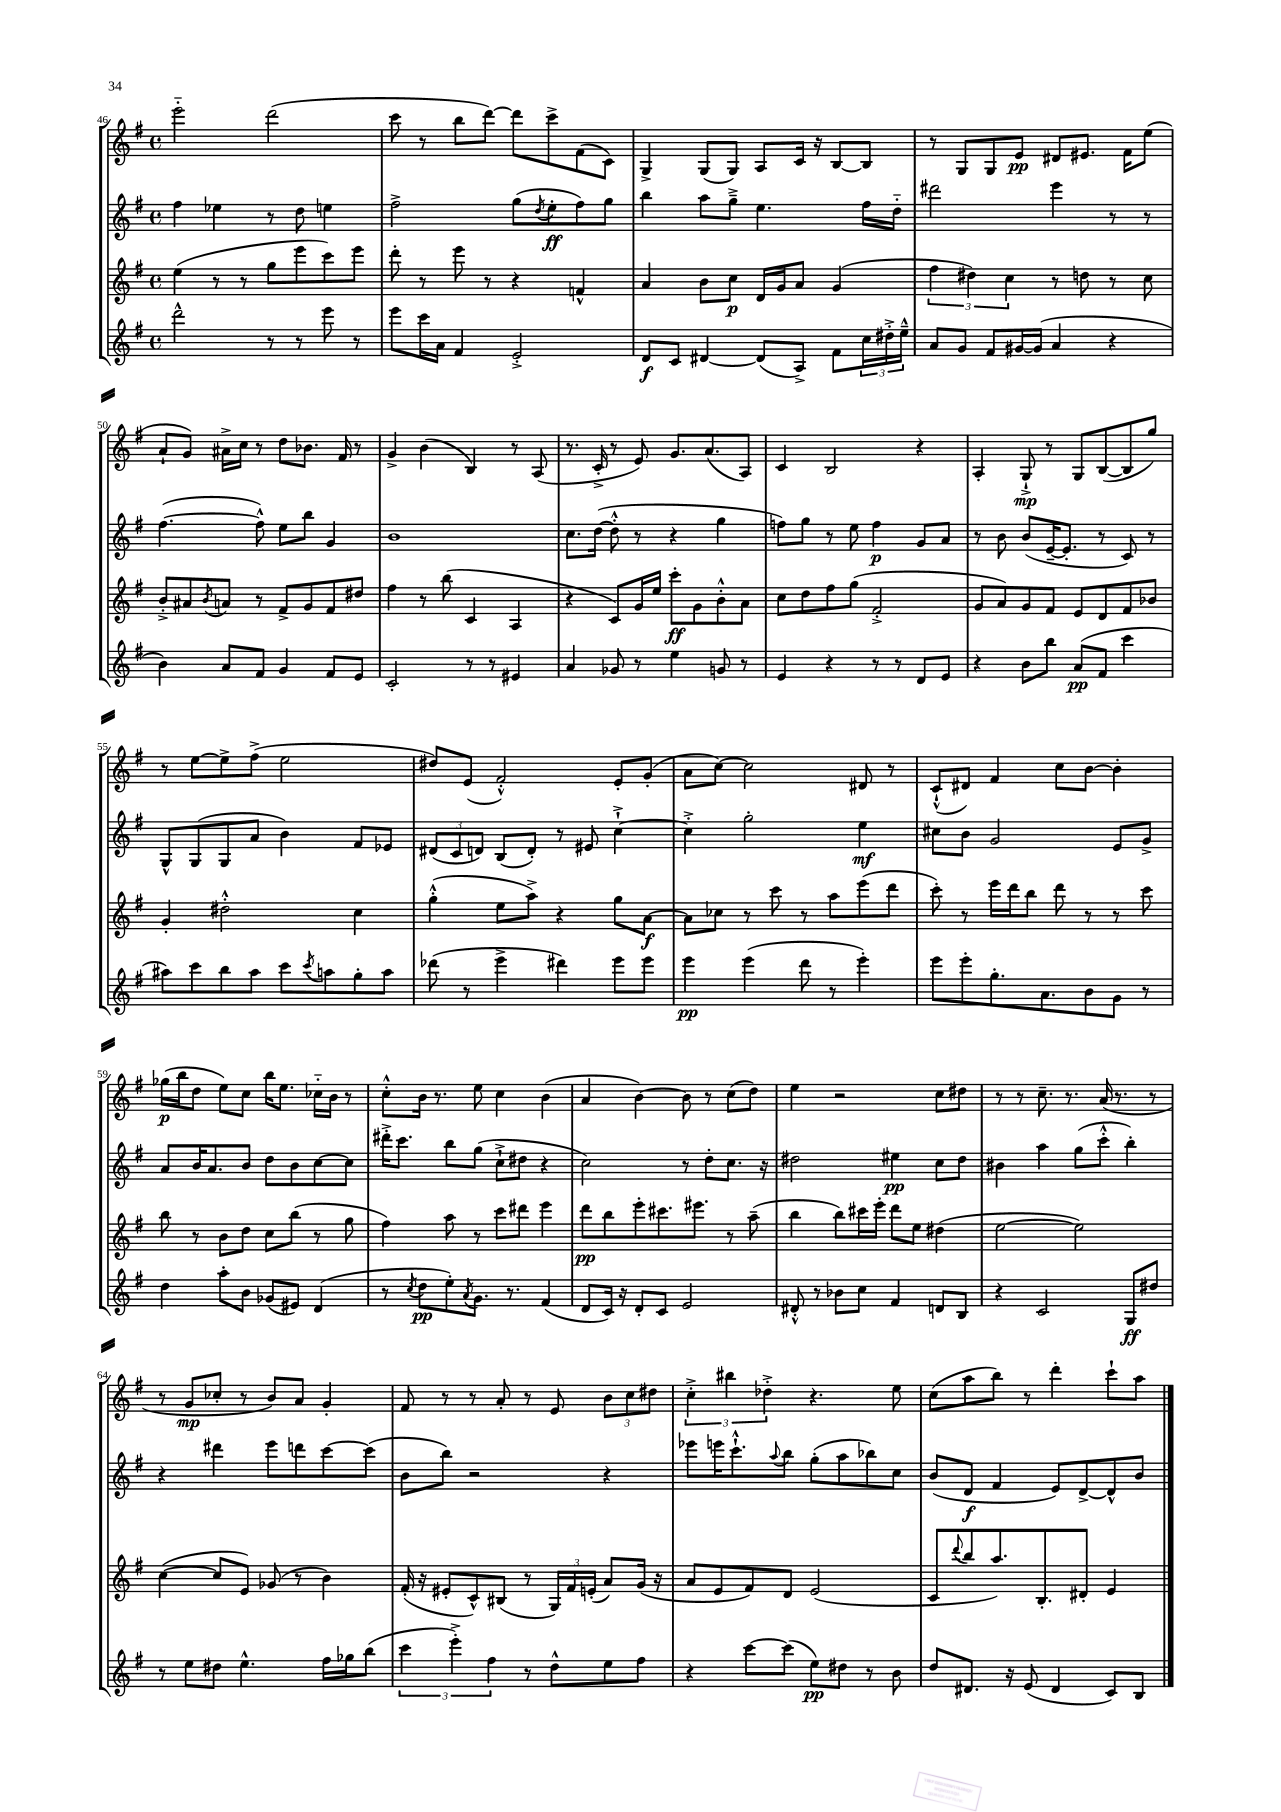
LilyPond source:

<<
\new StaffGroup <<
\new Staff = "s0" {
    \clef treble \key g \major \defaultTimeSignature \time 4/4
    e'''2-_ d'''2( |
    c'''8 r8 b''8 d'''8~) d'''8 c'''8-> fis'8( c'8) |
    g4-> g8( g8) a8 c'16 r16 b8~ b8 |
    r8 g8 g8 e'8\pp dis'8 eis'8. fis'16 e''8( |
    a'8-! g'8) ais'16-> c''16 r8 d''8 bes'8. fis'16 r8 |
    g'4-> b'4( b4) r8 a8( |
    r8. c'16-.-> r8 e'8) g'8. a'8.( a8) |
    c'4 b2 r4 |
    a4-. g8-!->\mp r8 g8 b8~( b8 g''8) |
    r8 e''8~ e''8-> fis''8->( e''2 |
    dis''8) e'8( fis'2-.-^) e'8-. g'8-.( |
    a'8 c''8~) c''2 dis'8 r8 |
    c'8-!-^( dis'8) fis'4 c''8 b'8~ b'4-. |
    ges''16\p( b''16 d''8 e''8) c''8 b''16 e''8. ces''16-_ b'16 r8 |
    c''8-.-^ b'16 r8. e''8 c''4 b'4( |
    a'4 b'4~) b'8 r8 c''8( d''8) |
    e''4 r2 c''8 dis''8 |
    r8 r8 c''8.-- r8. a'16( r8. r8 |
    r8 g'8\mp ces''8-. r8 b'8) a'8 g'4-. |
    fis'8 r8 r8 a'8-. r8 e'8 \tuplet 3/2 { b'8 c''8 dis''8 } |
    \tuplet 3/2 { c''4-.-> bis''4 des''4-.-> } r4. e''8 |
    c''8( a''8 b''8) r8 d'''4-. c'''8-! a''8 \bar "|." |
}
\new Staff = "s1" {
    \clef treble \key g \major \defaultTimeSignature \time 4/4
    fis''4 ees''4 r8 d''8 e''4 |
    fis''2-> g''8( \acciaccatura { d''8 } e''8-.\ff fis''8) g''8 |
    b''4 a''8 g''8---> e''4. fis''16 d''16-_ |
    dis'''2 e'''4 r8 r8 |
    fis''4.~( fis''8-^) e''8 b''8 g'4 |
    b'1 |
    c''8. d''16~( d''8-.-^ r8 r4 g''4 |
    f''8) g''8 r8 e''8 f''4\p g'8 a'8 |
    r8 b'8 b'8( e'16~-- e'8.-. r8 c'8) r8 |
    g8-^ g8( g8 a'8 b'4) fis'8 ees'8 |
    \tuplet 3/2 { dis'8( c'8 d'8) } b8( d'8-.) r8 eis'8 c''4~-!-> |
    c''4-.-> g''2-. e''4\mf |
    cis''8 b'8 g'2 e'8 g'8-> |
    a'8 b'16 a'8. b'8 d''8 b'8 c''8~ c''8 |
    dis'''16-.-> c'''8. b''8 g''8( c''8-!-> dis''8 r4 |
    c''2) r8 d''8-. c''8. r16 |
    dis''2 eis''4\pp c''8 dis''8 |
    bis'4 a''4 g''8( c'''8-.-^ b''4-.) |
    r4 dis'''4 e'''8 d'''8 c'''8~ c'''8( |
    b'8 b''8) r2 r4 |
    ees'''8 e'''16 c'''8.-!-^ \appoggiatura { a''8 } b''8 g''8-.( a''8 bes''8) c''8 |
    b'8( d'8\f fis'4 e'8) d'8~-> d'8-^ b'8 \bar "|." |
}
\new Staff = "s2" {
    \clef treble \key g \major \defaultTimeSignature \time 4/4
    e''4( r8 r8 g''8 e'''8 c'''8) e'''8 |
    d'''8-. r8 e'''8 r8 r4 f'4-^ |
    a'4 b'8 c''8\p d'16 g'16 a'8 g'4( |
    \tuplet 3/2 { fis''4 dis''4) c''4 } r8 d''8 r8 c''8 |
    b'8-.-> ais'8 \acciaccatura { b'8 } a'8 r8 fis'8-> g'8 fis'8 dis''8 |
    fis''4 r8 b''8( c'4 a4 |
    r4 c'8) g'16 e''16 c'''8-.\ff g'8 b'8-.-^ a'8 |
    c''8 d''8 fis''8 g''8( fis'2-.-> |
    g'8 a'8) g'8 fis'8 e'8 d'8 fis'8 bes'8 |
    g'4-. dis''2-.-^ c''4 |
    g''4-.-^( e''8 a''8->) r4 g''8 a'8~\f |
    a'8 ces''8 r8 c'''8 r8 a''8 e'''8( d'''8 |
    c'''8-.) r8 e'''16 d'''16 b''8 d'''8 r8 r8 c'''8 |
    b''8 r8 b'8 d''8 c''8 b''8( r8 g''8 |
    fis''4) a''8 r8 c'''8 dis'''8 e'''4 |
    d'''8\pp b''8 e'''8-. cis'''8. eis'''8. r8 a''8--( |
    b''4 b''8) cis'''16 e'''16-. d'''8 e''8 dis''4( |
    e''2~ e''2) |
    c''4~( c''8 e'8) ges'8( r8 b'4) |
    fis'16-.( r16 eis'8-. c'8-^) bis8( r8 \tuplet 3/2 { g16) fis'16 e'16-.( } a'8) g'16( r16 |
    a'8 e'8 fis'8) d'8 e'2( |
    c'8 \appoggiatura { d'''8 } b''8 a''8.) b8.-. dis'8-. e'4 \bar "|." |
}
\new Staff = "s3" {
    \clef treble \key g \major \defaultTimeSignature \time 4/4
    d'''2-^ r8 r8 e'''8 r8 |
    e'''8 c'''16 a'16 fis'4 e'2-.-> |
    d'8\f c'8 dis'4~ dis'8( a8->) fis'8 \tuplet 3/2 { c''16 dis''16-.-> e''16---^ } |
    a'8 g'8 fis'8 gis'16~ gis'16( a'4 r4 |
    b'4) a'8 fis'8 g'4 fis'8 e'8 |
    c'2-. r8 r8 eis'4 |
    a'4 ges'8 r8 e''4 g'8 r8 |
    e'4 r4 r8 r8 d'8 e'8 |
    r4 b'8 b''8 a'8\pp( fis'8 c'''4 |
    ais''8) c'''8 b''8 ais''8 c'''8 \acciaccatura { c'''8 } a''8 g''8-. a''8 |
    des'''8( r8 e'''4-> dis'''4) e'''8 e'''8 |
    e'''4\pp e'''4( d'''8 r8 e'''4-.) |
    e'''8 e'''8-. g''8.-. a'8. b'8 g'8 r8 |
    d''4 a''8-. b'8 ges'8( eis'8) d'4( |
    r8 \acciaccatura { c''8 } d''8\pp e''8-.) \acciaccatura { a'8 } g'8. r8. fis'4( |
    d'8 c'16) r16 d'8-. c'8 e'2 |
    dis'8-.-^ r8 bes'8 c''8 fis'4 d'8 b8 |
    r4 c'2 g8\ff dis''8 |
    r8 e''8 dis''8 e''4.-^ fis''16 ges''16 b''8( |
    \tuplet 3/2 { c'''4 e'''4-.->) fis''4 } r8 d''8-^ e''8 fis''8 |
    r4 c'''8~ c'''8( e''8\pp) dis''8 r8 b'8 |
    d''8 dis'8. r16 e'8( dis'4 c'8) b8 \bar "|." |
}
>>
>>
\layout { \context { \Score currentBarNumber = #46 } }
